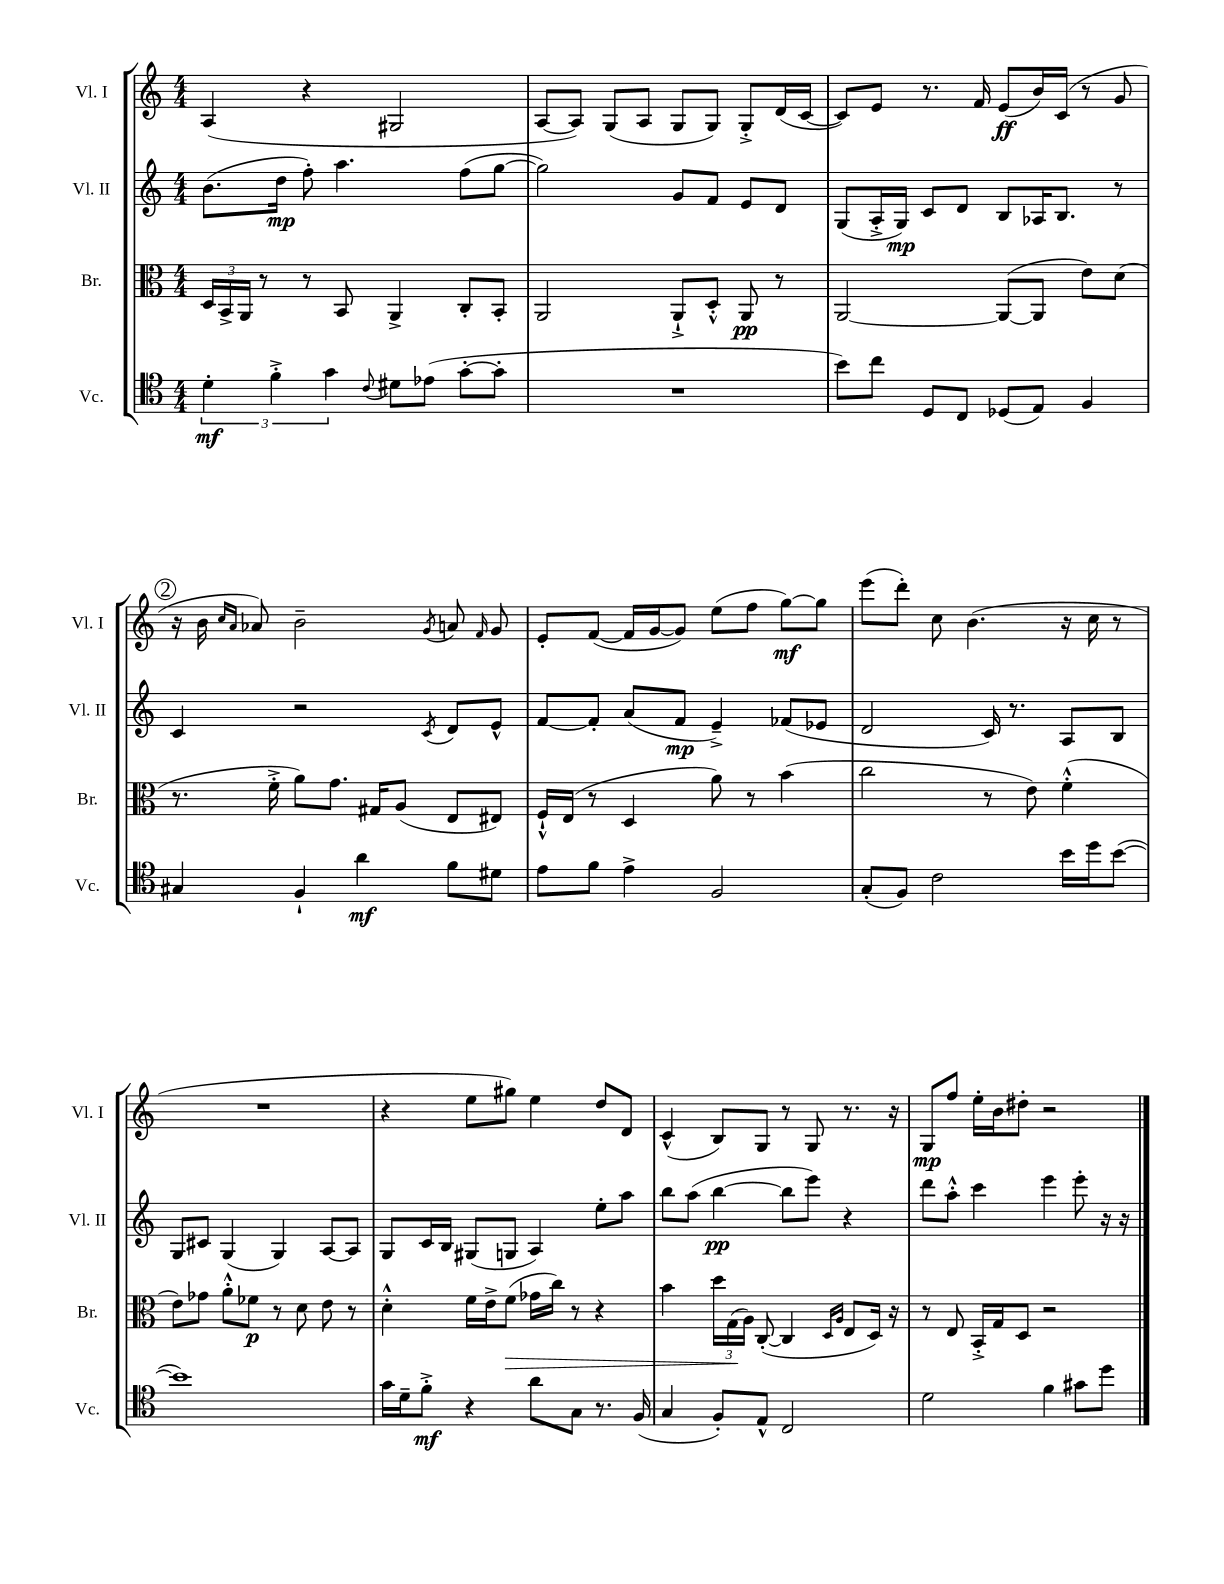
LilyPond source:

<<
\new StaffGroup <<
\new Staff = "s0" \with { instrumentName = "Vl. I" shortInstrumentName = "Vl. I" } {
    \clef treble \key c \major \numericTimeSignature \time 4/4
    \autoBeamOff a4( r4 gis2 |
    a8[~ a8]) g8[( a8] g8[ g8]) g8[-.-> d'16( c'16]~ |
    c'8[) e'8] r8. f'16 e'8[\ff( b'16) c'16]( r8 g'8 |
    \mark \markup { \circle "2" } r16 b'16 \grace { c''16[ a'16] } aes'8) b'2-- \acciaccatura { g'8 } a'8 \grace { f'16 } g'8 |
    e'8[-. f'8]~( f'16[ g'16~ g'8]) e''8[( f''8] g''8[~\mf) g''8] |
    e'''8[( d'''8]-.) c''8 b'4.( r16 c''16 r8 |
    R1 |
    r4 e''8[ gis''8]) e''4 d''8[ d'8] |
    c'4-^( b8[) g8] r8 g8 r8. r16 |
    g8[\mp f''8] e''16[-. b'16 dis''8]-. r2 \bar "|." |
}
\new Staff = "s1" \with { instrumentName = "Vl. II" shortInstrumentName = "Vl. II" } {
    \clef treble \key c \major \numericTimeSignature \time 4/4
    \autoBeamOff b'8.[( d''16]\mp f''8-.) a''4. f''8[( g''8]~ |
    g''2) g'8[ f'8] e'8[ d'8] |
    g8[( a16-.-> g16]\mp) c'8[ d'8] b8[ aes16 b8.] r8 |
    \mark \markup { \circle "2" } c'4 r2 \acciaccatura { c'8 } d'8[ e'8]-^ |
    f'8[~ f'8]-. a'8[( f'8]\mp e'4--->) fes'8[( ees'8] |
    d'2 c'16) r8. a8[ b8] |
    g8[ cis'8] g4( g4) a8[~ a8] |
    g8[ c'16 b16] gis8[( g8] a4) e''8[-. a''8] |
    b''8[ a''8]( b''4~\pp b''8[ e'''8]) r4 |
    d'''8[ a''8]-.-^ c'''4 e'''4 e'''8-. r16 r16 \bar "|." |
}
\new Staff = "s2" \with { instrumentName = "Br." shortInstrumentName = "Br." } {
    \clef alto \key c \major \numericTimeSignature \time 4/4
    \autoBeamOff \tuplet 3/2 { d16[ b,16-> a,16] } r8 r8 b,8 a,4-> c8[-. b,8]-. |
    a,2 a,8[-!-> d8]-.-^ a,8\pp r8 |
    a,2~ a,8[~( a,8] e'8[) d'8]( |
    \mark \markup { \circle "2" } r8. f'16-.-> a'8[) g'8.] gis16[ a8]( e8[ eis8]) |
    f16[-!-^ e16]( r8 d4 a'8) r8 b'4( |
    c''2 r8 e'8) f'4-.-^( |
    e'8[) ges'8] a'8[-.-^ fes'8]\p r8 d'8 e'8 r8 |
    d'4-.-^ f'16[ e'16-> f'8]\>( ges'16[ c''16]) r8 r4 |
    b'4 \tuplet 3/2 { d''16[ g16\!( a16]) } c8~-.( c4 \grace { d16[ a16] } e8[ d16]) r16 |
    r8 e8 b,16[-.-> g16 d8] r2 \bar "|." |
}
\new Staff = "s3" \with { instrumentName = "Vc." shortInstrumentName = "Vc." } {
    \clef tenor \key c \major \numericTimeSignature \time 4/4
    \autoBeamOff \tuplet 3/2 { d'4-.\mf f'4-.-> g'4 } \appoggiatura { c'8 } dis'8[ ees'8]( g'8[~-. g'8]-. |
    R1 |
    b'8[) c''8] d8[ c8] des8[( e8]) f4 |
    \mark \markup { \circle "2" } gis4 f4-! a'4\mf f'8[ dis'8] |
    e'8[ f'8] e'4-> f2 |
    g8[-.( f8]) c'2 b'16[ d''16 b'8]~( |
    b'1) |
    g'16[ d'16-- f'8]-.->\mf r4 a'8[ g8] r8. f16( |
    g4 f8[-.) e8]-^ c2 |
    d'2 f'4 gis'8[ d''8] \bar "|." |
}
>>
>>
\layout { \context { \Score \remove "Bar_number_engraver" } }
